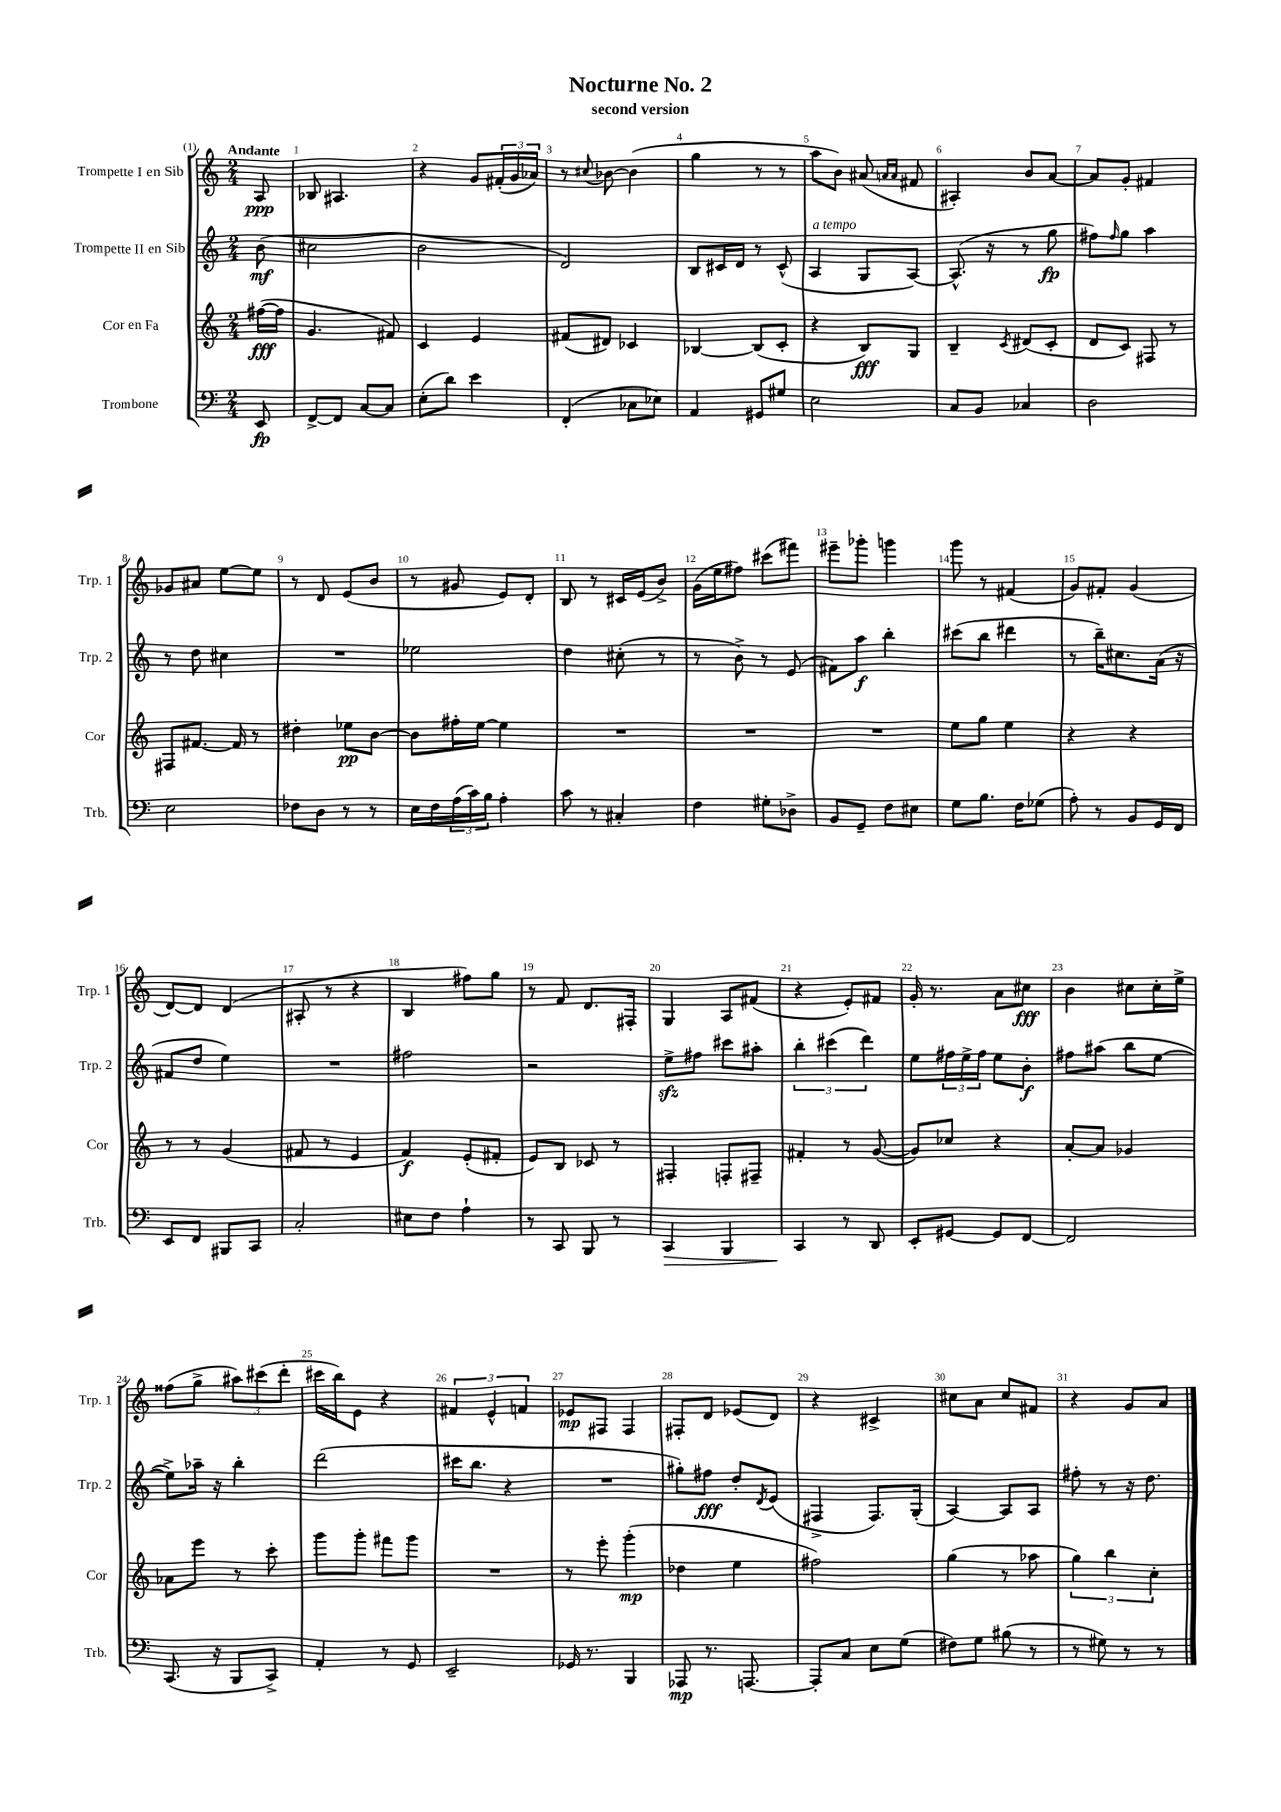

**kern	**kern	**kern	**kern
*staff4	*staff3	*staff2	*staff1
*clefF4	*clefG2	*clefG2	*clefG2
*k[]	*k[]	*k[]	*k[]
*M2/4	*M2/4	*M2/4	*M2/4
8EE/	([16ff#\LL	(8b\	8A/
.	16ff#\]JJ	.	.
=	=	=	=
[8FF^/L	4.g/	2cc#\	8B-/
8FF/]J	.	.	4.A#/
[8C/L	.	.	.
8C/]J	8f#/)	.	.
=	=	=	=
(8E'\L	4c/	2b\	4r
8d\J)	.	.	.
4e\	4e/	.	8g/L
.	.	.	(24f#'/L
.	.	.	24g/
.	.	.	24a-/JJ)
=	=	=	=
(4FF'/	(8f#/L	2d/)	8r
.	.	.	8qqcc#/
.	8d#/J)	.	[8b-\
8C-\L	4c-/	.	(4b-\]
8E-\J)	.	.	.
=	=	=	=
4AA/	[4B-/	8B/L	4gg\
.	.	16c#/L	.
.	.	16d/JJ	.
8GG#/L	(8B-/]L	8r	8r
8G#/J	8c'/J	(8c#^^/	8r
=	=	=	=
2E\	4r	4A/	8aa\L
.	.	.	8b\J)
.	8B/L)	8G/L	(8a#/
.	.	.	16qqa/LL
.	.	.	16qqa/JJ
.	8G/J	[8A/J)	8f#/
=	=	=	=
8C/L	4B~/	(8.A^^/]	4A#'/)
8BB/J	.	.	.
.	.	16r	.
.	8qc/	.	.
4C-/	(8d#/L	8r	8b/L
.	8c'/J	8gg\	[8a/J
=	=	=	=
2D\	8d/L	8ff#\L)	8a/]L
.	.	16qqff#/	.
.	8c/J)	8gg\J	8g'/J
.	8F#/	4aa\	4f#/
.	8r	.	.
=	=	=	=
2E\	8F#/L	8r	8g-/L
.	[8.f#/J	8dd\	8a#/J
.	.	4cc#\	[8ee\L
.	16f#/]	.	.
.	8r	.	8ee\]J
=	=	=	=
8F-\L	4dd#'\	2r	8r
8D\J	.	.	8d/
8r	8ee-\L	.	(8e/L
8r	[8b\J	.	8b/J
=	=	=	=
16E\LL	8b\]L	2ee-\	8r
16F\	.	.	.
(24A\	16ff#'\L	.	8g#/
24c\)	.	.	.
.	[16ee\JJ	.	.
24B\JJ	.	.	.
4A'\	4ee\]	.	8e/L)
.	.	.	8d'/J
=	=	=	=
8c\	2r	4dd\	8B/
8r	.	.	8r
4C#'/	.	(8cc#'\	16c#/LL
.	.	.	(16e/J
.	.	8r	8b^/J)
=	=	=	=
4F\	2r	8r	(16g\LL
.	.	.	16ee\J
.	.	8b^\)	8ff#\J)
8G#'\L	.	8r	(8ccc#\L
8D-^\J	.	(8e/	8fff#\J)
=	=	=	=
8BB/L	2r	8f#\L)	8eee#~\L
8GG~/J	.	8aa\J	8ggg-'\J
8F\L	.	4bb'\	4ggg\
8E#\J	.	.	.
=	=	=	=
8G\L	8ee\L	(8ccc#\L	8ggg\
8.B\J	8gg\J	8bb\J	8r
.	4ee\	4ddd#\	(4f#/
16F\LK	.	.	.
(8G-\J	.	.	.
=	=	=	=
8A'\)	4r	8r	8g/L)
8r	.	16bb~\LK)	8f#'/J
.	.	8.cc#\	.
8BB/L	4r	.	(4g/
16GG/L	.	(16a\Jk	.
16FF/JJ	.	16r	.
=	=	=	=
8EE/L	8r	8f#/L	[8d/L)
8FF/J	8r	8dd/J	8d/]J
8BBB#/L	(4g/	4ee\)	(4d/
8CC/J	.	.	.
=	=	=	=
2C'/	8f#/	2r	8A#'/
.	8r	.	8r
.	4e/	.	4r
=	=	=	=
8E#\L	4f/)	2ff#\	4B/
8F\J	.	.	.
4A`\	(8e'/L	.	8ff#\L)
.	8f#'/J	.	8gg\J
=	=	=	=
8r	8e/L)	2r	8r
8CC/	8B/J	.	8f/
8BBB/	8c-/	.	8.d/L
8r	8r	.	.
.	.	.	16F#'/Jk
=	=	=	=
4CC/	4F#'/	8ee^\L	4G/
.	.	8ff#\J	.
4BBB/	8F'/L	8ccc#\L	8A/L
.	8F#~/J	8aa#'\J	(8f#/J
=	=	=	=
4CC/	4f#'/	6bb'\	4r
.	.	(6ccc#\	.
8r	8r	.	8e'/L)
.	.	6ddd\)	.
8DD/	([8g/	.	8f#/J
=	=	=	=
8EE'/L	8g/]L)	8ee\L	16g'/
.	.	.	8.r
[8GG#/J	8cc-/J	24ff#\L	.
.	.	24ee^\	.
.	.	24ff#\JJ	.
8GG#/]L	4r	8ee\L	8a\L
[8FF/J	.	8b'\J	8cc#\J
=	=	=	=
2FF/]	[8a'/L	8ff#\L	4b\
.	8a/]J	(8aa#\J	.
.	4g-/	8bb\L	8cc#\L
.	.	[8ee\J	16cc#'\L
.	.	.	16ee^\JJ
=	=	=	=
(8.CC/	8a-\L	8ee^\]L)	(8ff##\L
.	8eee\J	16aa-~\Jk	8gg^\J
16r	.	16r	.
8BBB/L	8r	4bb'\	12aa#\L)
.	.	.	(12ccc#\
8CC^/J)	8ccc'\	.	.
.	.	.	12ddd'\J
=	=	=	=
4AA'/	8ggg\L	(2ddd\	16ccc#\LL
.	.	.	16bb\J)
.	8ggg'\J	.	8e\J
8r	8fff#\L	.	4r
8GG/	8ggg\J	.	.
=	=	=	=
2EE~/	2r	16ccc#\LK	6f#/
.	.	8.bb\J	.
.	.	.	6e^^/
.	.	4r	.
.	.	.	6f/
=	=	=	=
16GG-/	8r	2r	8e-/L
8.r	.	.	.
.	8eee'\	.	8F#/J
4BBB/	(4ggg'\	.	4F#/
=	=	=	=
8AAA-/	4dd-\	8gg#'\L)	8F#'/L
8.r	.	8ff#\J	8d/J
.	4ee\	8dd'/L	(8e-/L
[8.AAA/	.	.	.
.	.	8qd/	.
.	.	(8e/J	8d/J)
=	=	=	=
8AAA'/]L	2ff#\)	4F#^/	4r
8C/J	.	.	.
8E\L	.	8.F#/L)	4c#^/
(8G\J	.	.	.
.	.	(16G'/Jk	.
=	=	=	=
8F#\L)	(4gg\	[4A/)	8cc#\L
8G\J	.	.	8a\J
(8B#\	8r	8A/]L	8cc#/L
8r	8aa-\	8A/J	8f#/J
=	=	=	=
8r	6gg\)	8ff#'\	4r
8G#\)	.	8r	.
.	6bb\	.	.
8r	.	16r	8g/L
.	.	8.dd\	.
.	6cc'\	.	.
8r	.	.	8a/J
==	==	==	==
*-	*-	*-	*-
